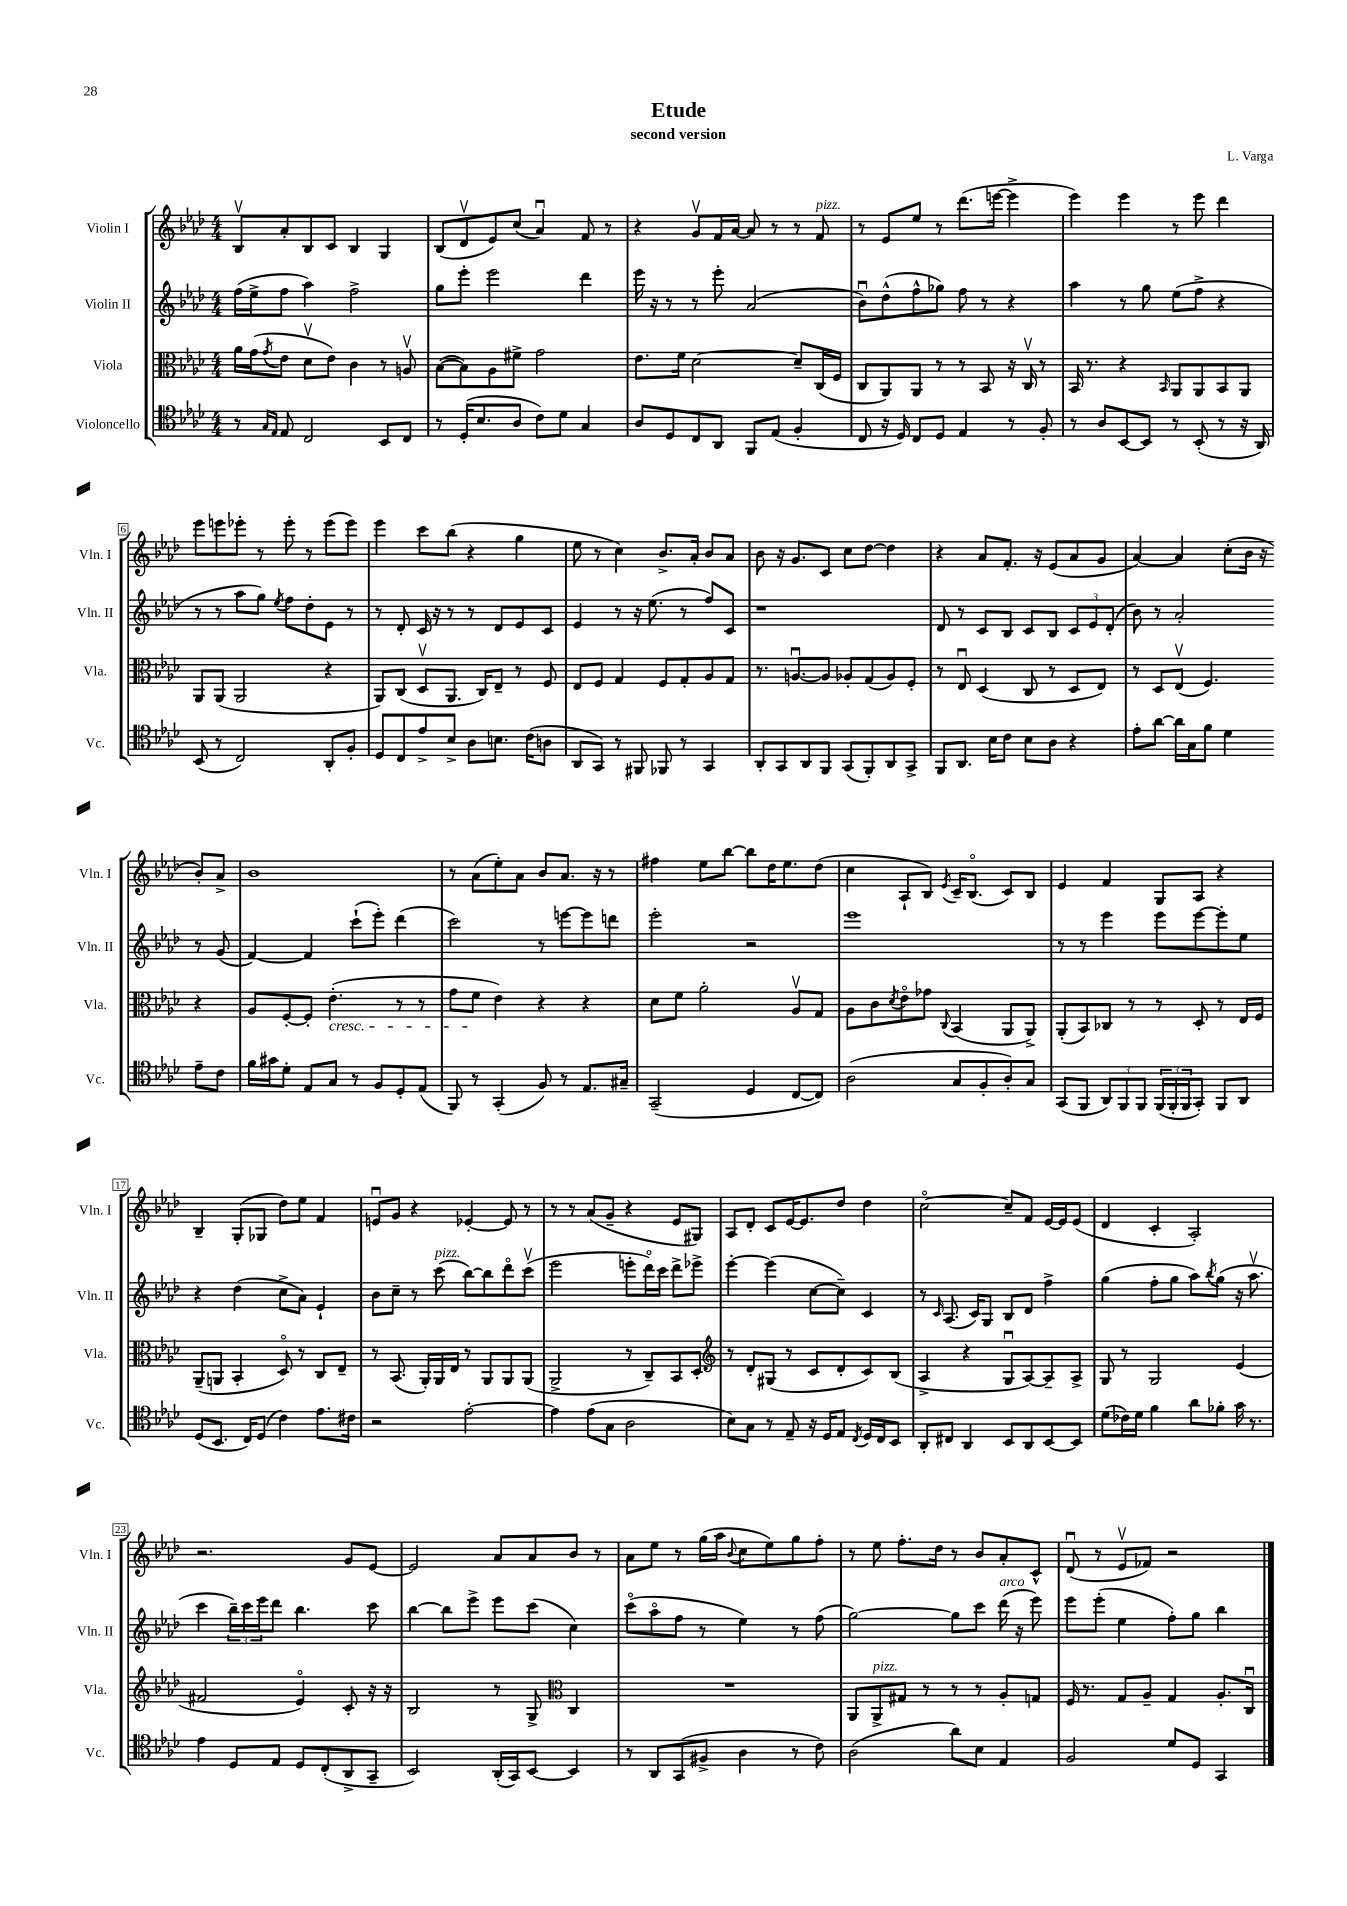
\header { title = "Etude" composer = "L. Varga" subtitle = "second version" }
<<
\new StaffGroup <<
\new Staff = "s0" \with { instrumentName = "Violin I" shortInstrumentName = "Vln. I" } {
    \clef treble \key aes \major \numericTimeSignature \time 4/4
    bes8\upbow aes'8-. bes8 c'8 bes4 g4 |
    bes8( des'8\upbow ees'8) c''8( aes'4\downbow) f'8 r8 |
    r4 g'8\upbow f'16 aes'16~ aes'8 r8 r8 f'8^\markup { \italic "pizz." } |
    r8 ees'8 ees''8 r8 des'''8.( e'''16~ e'''4-> |
    ees'''4) ees'''4 r8 ees'''8 des'''4 |
    ees'''8 e'''8 ees'''8-. r8 ees'''8-. r8 ees'''8( ees'''8) |
    ees'''4 c'''8 bes''8( r4 g''4 |
    ees''8 r8 c''4) bes'8.-> aes'16-. bes'8 aes'8 |
    bes'8 r16 g'8. c'8 c''8 des''8~ des''4 |
    r4 aes'8 f'8.-. r16 ees'8( aes'8 g'8 |
    aes'4~) aes'4 c''8-.( bes'16 r16 bes'8-.) aes'8-> |
    bes'1 |
    r8 aes'8( ees''8-.) aes'8 bes'8 aes'8. r16 r8 |
    fis''4 ees''8 bes''8~ bes''8 des''16 ees''8. des''8( |
    c''4 aes8-! bes8) \acciaccatura { ees'8 } c'16-- bes8.\flageolet( c'8) bes8 |
    ees'4 f'4 g8 aes8 r4 |
    bes4-- g8-.( ges8 des''8) ees''8 f'4 |
    e'8\downbow g'8 r4 ees'4~-. ees'8 r8 |
    r8 r8 aes'8( g'8-- r4 ees'8 gis8) |
    aes8 des'8-. c'8 ees'16~ ees'8. des''8 des''4 |
    c''2~\flageolet c''8-- f'8 ees'16~ ees'16 ees'8( |
    des'4 c'4-. aes2-.) |
    r2. g'8 ees'8~ |
    ees'2 aes'8 aes'8 bes'8 r8 |
    aes'8 ees''8 r8 g''16( aes''16 \appoggiatura { bes'8 } c''8 ees''8) g''8 f''8-. |
    r8 ees''8 f''8.-. des''16 r8 bes'8 aes'8-. c'8-^ |
    des'8\downbow( r8 ees'8\upbow fes'8) r2 \bar "|." |
}
\new Staff = "s1" \with { instrumentName = "Violin II" shortInstrumentName = "Vln. II" } {
    \clef treble \key aes \major \numericTimeSignature \time 4/4
    f''16( ees''16-> f''8 aes''4) f''2-> |
    g''8 ees'''8-. ees'''2 des'''4 |
    ees'''16 r16 r8 r8 ees'''8-. aes'2( |
    bes'8\downbow) des''8-^( f''8-^ ges''8) f''8 r8 r4 |
    aes''4 r8 g''8 ees''8( f''8-> r4 |
    r8 r8 aes''8 g''8) \acciaccatura { ees''8 } f''8 des''8-. ees'8 r8 |
    r8 des'8-. c'16 r16 r8 r8 des'8 ees'8 c'8 |
    ees'4 r8 r16 ees''8.( r8 f''8) c'8 |
    r1 |
    des'8 r8 c'8 bes8 c'8 bes8 \tuplet 3/2 { c'8 ees'8 des'8-.( } |
    bes'8) r8 aes'2-. r8 g'8( |
    f'4~) f'4 c'''8-!( ees'''8-.) des'''4( |
    c'''2) r8 e'''8~ e'''8 d'''8 |
    ees'''2-. r2 |
    ees'''1 |
    r8 r8 ees'''4 ees'''8 ees'''8~ ees'''8-. ees''8 |
    r4 des''4( c''8-> aes'8) ees'4-! |
    bes'8 c''8-- r8 c'''8^\markup { \italic "pizz." }( bes''8~) bes''8 des'''8\flageolet c'''8\upbow( |
    ees'''2 e'''8-. des'''16\flageolet) c'''16 des'''8-> ees'''8-> |
    ees'''4~-. ees'''4( c''8~ c''8--) c'4 |
    r8 \grace { c'16 } aes8.( c'16) g8 bes8 des'8 f''4-> |
    g''4( f''8-. g''8 aes''8) \acciaccatura { bes''8 } g''8( r16 aes''8.\upbow |
    c'''4 \tuplet 3/2 { bes''16--) c'''16 ees'''16 } des'''8 bes''4. c'''8 |
    bes''4~ bes''8 ees'''8-> ees'''8 c'''8( c''4) |
    c'''8\flageolet( aes''8\flageolet f''8 r8 ees''4) r8 f''8( |
    g''2~) g''8 c'''8 des'''16^\markup { \italic "arco" }( r16 ees'''8) |
    ees'''8 ees'''8-.( ees''4 f''8-.) g''8 bes''4 \bar "|." |
}
\new Staff = "s2" \with { instrumentName = "Viola" shortInstrumentName = "Vla." } {
    \clef alto \key aes \major \numericTimeSignature \time 4/4
    aes'16 g'16( \acciaccatura { g'8 } ees'8 des'8\upbow ees'8) c'4 r8 a8\upbow |
    bes8~( bes8) aes8 fis'8-> g'2 |
    ees'8. f'16 des'2~ des'8-- c16( f16 |
    c8 aes,8) aes,8 r8 r8 bes,8 r16 c16\upbow r8 |
    bes,16 r8. r4 \grace { bes,16 } aes,8 aes,8 bes,8 aes,8 |
    aes,8 aes,8( aes,2 r4 |
    aes,8) c8( des8\upbow aes,8. c16) ees8-- r8 f8 |
    ees8 f8 g4 f8 g8-. aes8 g8 |
    r8. a8.~\downbow a8 aes8-. g8( aes8) f8-. |
    r8 ees8\downbow des4( c8 r8 des8 ees8) |
    r8 des8 ees8\upbow( f4.) r4 |
    aes8 f8~-. f8-. ees'4.-.\cresc( r8 r8 |
    g'8 f'8\! ees'4) r4 r4 |
    des'8 f'8 aes'2-. aes8\upbow g8 |
    aes8 c'8 \acciaccatura { des'8 } ees'8\flageolet ges'8 \appoggiatura { c8 } bes,4( aes,8 aes,8->) |
    aes,8-.( bes,8) ces8 r8 r8 des8-. r8 ees16 f16 |
    aes,8--( a,8 bes,4-. des8\flageolet) r8 c8 ees8-- |
    r8 bes,8.( aes,16-.) aes,16 ees16 r8 aes,8 aes,8 aes,8( |
    aes,2-> r8 c8--) bes,8 des8-. |
    \clef treble r8 des'8-. gis8( r8 c'8 des'8-. c'8) bes8( |
    aes4-> r4 g8\downbow aes8~) aes8-- aes8-> |
    g8 r8 g2 ees'4( |
    fis'2 ees'4\flageolet) c'8-. r16 r16 |
    bes2 r8 g8-> \clef alto c4 |
    R1 |
    aes,8 aes,8->^\markup { \italic "pizz." } gis8 r8 r8 r8 aes8-. g8 |
    f16 r8. g8 aes8-- g4 aes8.-. c16\downbow \bar "|." |
}
\new Staff = "s3" \with { instrumentName = "Violoncello" shortInstrumentName = "Vc." } {
    \clef tenor \key aes \major \numericTimeSignature \time 4/4
    r8 \grace { g16 ees16 } ees8 c2 bes,8 c8 |
    r8 des16-.( bes8. aes8 c'8) des'8 g4 |
    aes8 des8 c8 aes,8 f,8 ees8( f4-. |
    c8 r16 des16) c8 des8 ees4 r8 f8-. |
    r8 aes8 bes,8~ bes,8 r8 bes,8-.( r8 r16 aes,16) |
    bes,8( r8 c2) aes,8-. f8-. |
    des8 c8 ees'8-> bes8-> aes8 b8. c'16( a8 |
    aes,8 g,8) r8 fis,8 fes,8 r8 g,4 |
    aes,8-. g,8 aes,8 f,8 g,8( f,8-.) aes,8 g,8-> |
    f,8 aes,8. bes16 c'8 bes8 aes8 r4 |
    ees'8-. aes'8~ aes'16 g16 f'8 des'4 ees'8-- c'8 |
    f'16 gis'16 des'8-. ees8 g8 r8 f8 des8-. ees8( |
    f,8) r8 g,4-.( f8) r8 ees8. gis16-- |
    g,2--( des4 c8~ c8) |
    aes2( g8 f8-. aes8-.) g8 |
    g,8( f,8 \tuplet 3/2 { aes,8) f,8 f,8 } \tuplet 3/2 { f,16( f,16-. f,16 } g,8-.) f,8 aes,8 |
    des8( bes,8. c16) des8( c'4) ees'8. cis'16 |
    r2 ees'2~-. |
    ees'4 ees'8( g8 aes2 |
    bes8) g8 r8 ees8-- r16 des16 ees8 \acciaccatura { c8 } des16 c16 bes,8 |
    aes,8-. cis8 aes,4 bes,8 aes,8 bes,8~ bes,8 |
    des'8( ces'16) des'16 f'4 aes'8 fes'8-. g'16 r8. |
    ees'4 des8 ees8 des8 c8-.( aes,8-> g,8-- |
    bes,2) aes,16-.( g,16) bes,8~ bes,4 |
    r8 aes,8 g,8( fis8-> aes4 r8 c'8) |
    aes2( aes'8) bes8 ees4 |
    f2 des'8 des8 g,4 \bar "|." |
}
>>
>>
\layout { \context { \Score \override BarNumber.stencil = #(make-stencil-boxer 0.1 0.3 ly:text-interface::print) } }
